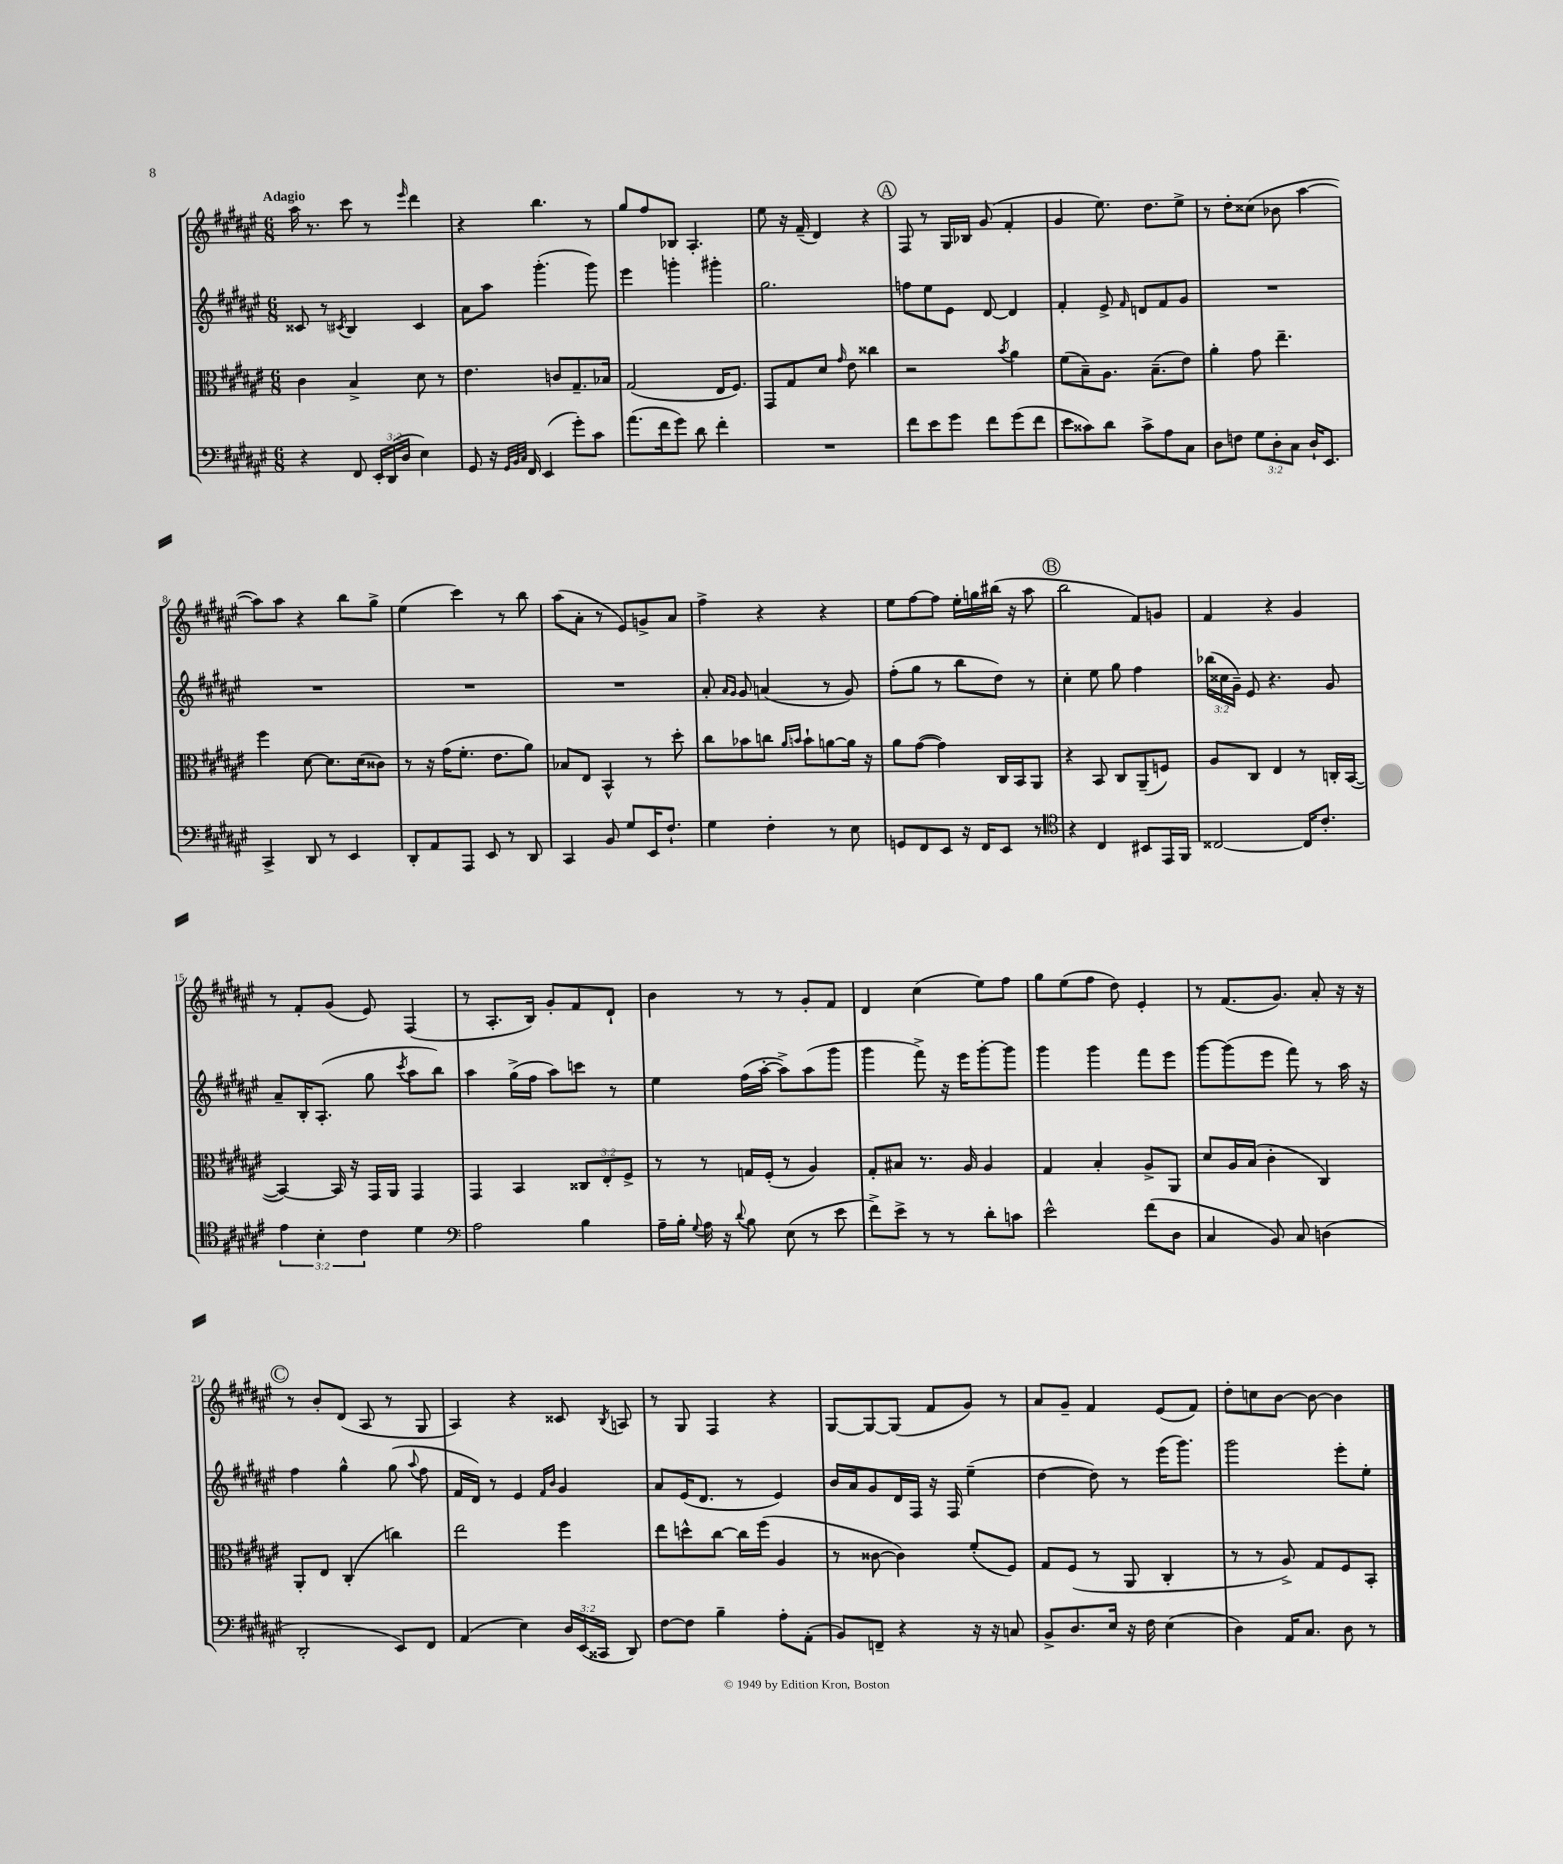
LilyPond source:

<<
\new StaffGroup <<
\new Staff = "s0" {
    \clef treble \key fis \major \numericTimeSignature \time 6/8 \tempo "Adagio"
    \autoBeamOff ais''16 r8. cis'''8 r8 \grace { eis'''16 } dis'''4 |
    r4 b''4. r8 |
    gis''8[ fis''8 bes8] ais4.-. |
    eis''8 r16 fis'16--( dis'4) r4 |
    \mark \markup { \circle "A" } fis8 r8 gis16[ bes16] gis'8( fis'4-. |
    gis'4 eis''8.) dis''8.[ eis''8]-> |
    r8 dis''8[-. cisis''8]( bes'8 ais''4~ |
    ais''8[) ais''8] r4 b''8[ gis''8]-> |
    eis''4( cis'''4) r8 b''8 |
    ais''8[( ais'8]-. r8 eis'8[) g'8-> ais'8] |
    fis''4-> r4 r4 |
    eis''8[ fis''8~ fis''8] eis''16[-. g''16 bis''16]( r16 ais''8 |
    \mark \markup { \circle "B" } b''2 fis'8[) g'8] |
    fis'4 r4 gis'4 |
    r8 fis'8[-. gis'8]( eis'8) fis4( |
    r8 ais8.[-. b16]) gis'8[-. fis'8 dis'8]-! |
    b'4 r8 r8 gis'8[-. fis'8] |
    dis'4 cis''4( eis''8[) fis''8] |
    gis''8[ eis''8( fis''8] dis''8) eis'4-. |
    r8 fis'8.[( gis'8.]) ais'8-. r16 r16 |
    \mark \markup { \circle "C" } r8 b'8[-. dis'8]( ais8 r8 gis8 |
    ais4) r4 cisis'8 \acciaccatura { b8 } a8 |
    r8 gis8 fis4 r4 |
    gis8[~ gis8~ gis8]( fis'8[ gis'8]) r8 |
    ais'8[ gis'8]-- fis'4 eis'8[( fis'8]) |
    dis''8[-. c''8 b'8]~ b'8~ b'4 \bar "|." |
}
\new Staff = "s1" {
    \clef treble \key fis \major \numericTimeSignature \time 6/8 \override Staff.TupletNumber.text = #tuplet-number::calc-fraction-text
    \autoBeamOff cisis'8 r8 \acciaccatura { cis'8 } b4 cis'4 |
    ais'8[ ais''8] gis'''4.-.( gis'''8) |
    eis'''4 g'''4-. gis'''4-. |
    gis''2. |
    \mark \markup { \circle "A" } f''8[ eis''8 eis'8] dis'8~ dis'4 |
    fis'4-. eis'8-> \grace { fis'16 } d'8[ fis'8 gis'8] |
    R2. |
    R2. |
    R2. |
    R2. |
    ais'8-. \grace { ais'16[ gis'16] } gis'8 a'4( r8 gis'8) |
    fis''8[-.( gis''8] r8 b''8[ dis''8]) r8 |
    \mark \markup { \circle "B" } cis''4-. eis''8 gis''8 fis''4 |
    \tuplet 3/2 { bes''16[( cisis''16 gis'16]--) } eis'8 r4. gis'8 |
    ais'8[-- b16-. ais8.]-.( gis''8 \acciaccatura { cis'''8 } ais''8[ b''8]) |
    ais''4 gis''16[->( fis''16] ais''8[) c'''8] r8 |
    eis''4 fis''16[( ais''16]~-. ais''8[->) ais''8( gis'''8] |
    gis'''4 fis'''8->) r16 eis'''16[ gis'''8~-. gis'''8] |
    gis'''4 gis'''4 fis'''8[ eis'''8] |
    gis'''8[~ gis'''8( eis'''8] fis'''8) r8 ais''16 r16 |
    \mark \markup { \circle "C" } fis''4 gis''4-^ gis''8( \appoggiatura { ais''8 } fis''8 |
    fis'16[ dis'16]) r8 eis'4 \grace { fis'16[ b'16] } gis'4 |
    ais'8[ eis'16( dis'8.] r8 eis'4) |
    b'16[ ais'16 gis'8 dis'16 fis16] r16 fis16 eis''4--( |
    dis''4~ dis''8) r8 eis'''16[( gis'''8.]) |
    gis'''2 eis'''8[-. eis''8]-. \bar "|." |
}
\new Staff = "s2" {
    \clef alto \key fis \major \numericTimeSignature \time 6/8 \override Staff.TupletNumber.text = #tuplet-number::calc-fraction-text
    \autoBeamOff cis'4 b4-> dis'8 r8 |
    eis'4. c'8[ gis8.-- bes16] |
    gis2( eis16[ fis8.]) |
    gis,8[ gis8 dis'8] \grace { gis'16 } eis'8 cisis''4 |
    \mark \markup { \circle "A" } r2 \acciaccatura { b'8 } ais'4 |
    fis'8[( b8--) ais8.] b8.[--( eis'8]) |
    ais'4-. gis'8 eis''4.-- |
    fis''4 dis'8~ dis'8.[ dis'16( cisis'8]) |
    r8 r16 gis'16[( fis'8.]-. eis'8.[ ais'8]) |
    bes8[ eis8] b,4-^ r8 dis''8-. |
    cis''8[ bes'8 c''8] \grace { ais'16[ b'16] } b'8[-! a'8~ a'16] r16 |
    ais'8[ gis'8]~( gis'4) cis16[ b,16 ais,8] |
    \mark \markup { \circle "B" } r4 b,8 cis8[ ais,8--( f8]) |
    ais8[ cis8] eis4 r8 c16[-. b,16]~( |
    b,4~) b,16 r16 gis,16[ ais,16] gis,4 |
    gis,4 b,4 \tuplet 3/2 { cisis8[ eis8-. fis8]-> } |
    r8 r8 g16[ fis16]-.( r8 ais4) |
    gis8[-. bis8] r8. ais16 ais4 |
    gis4 b4-. ais8[-> ais,8] |
    dis'8[ ais16 b16]( cis'4-. cis4) |
    \mark \markup { \circle "C" } ais,8[-. eis8] cis4-.( c''4) |
    eis''2 fis''4 |
    eis''8[ d''8-^ cis''8]~ cis''16[ fis''16]( ais4 |
    r8 cisis'8~ cisis'4) fis'8[-.( fis8]) |
    gis8[ fis8]( r8 ais,8 cis4-. |
    r8 r8 ais8->) gis8[ fis8 b,8]-. \bar "|." |
}
\new Staff = "s3" {
    \clef bass \key fis \major \numericTimeSignature \time 6/8 \override Staff.TupletNumber.text = #tuplet-number::calc-fraction-text
    \autoBeamOff r4 fis,8 \tuplet 3/2 { eis,16[-. dis,16( dis16] } eis4) |
    gis,8 r16 \grace { gis,32[ b,32 cis32] } fis,16 eis,4( gis'8[-.) cis'8] |
    ais'8.[( fis'16 gis'8]) dis'8 fis'4-. |
    R2. |
    \mark \markup { \circle "A" } fis'8[ eis'8 gis'8] fis'8[ gis'8( fis'8] |
    eis'8[ cisis'8) dis'8] cisis'8[-> ais8 cis8] |
    dis8[ f8] \tuplet 3/2 { gis8[ dis8-. cis8] } dis16[-! eis,8.] |
    cis,4-> dis,8 r8 eis,4 |
    dis,8[-. ais,8 ais,,8] eis,8 r8 dis,8 |
    cis,4 b,8 gis8[ eis,16 fis8.]-! |
    gis4 fis4-. r8 eis8 |
    g,8[ fis,8 eis,8] r16 fis,16[ eis,8] r8 |
    \mark \markup { \circle "B" } \clef tenor r4 cis4 bis,8[ eis,16 fis,16] |
    cisis2~ cisis16[ cis'8.]-. |
    \tuplet 3/2 { eis'4 b4-. cis'4 } dis'4 |
    \clef bass ais2 b4 |
    ais16[-- b16]-. \appoggiatura { gis8 } ais16 r16 \appoggiatura { dis'8 } b8 eis8( r8 eis'8 |
    fis'8[->) eis'8]-> r8 r8 dis'8[-. c'8] |
    eis'2-^ fis'8[( dis8] |
    cis4 b,8) cis8 d4( |
    \mark \markup { \circle "C" } dis,2-. eis,8[) fis,8] |
    ais,4( eis4) \tuplet 3/2 { dis16[ eis,16( cisis,16] } dis,8) |
    fis8[~ fis8] b4-- ais8[-. ais,8]-.( |
    b,8[) f,8]-- r4 r16 r16 c8 |
    b,8[-> dis8. eis16] r16 fis16 eis4( |
    dis4) ais,16[ cis8.] dis8 r8 \bar "|." |
}
>>
>>
